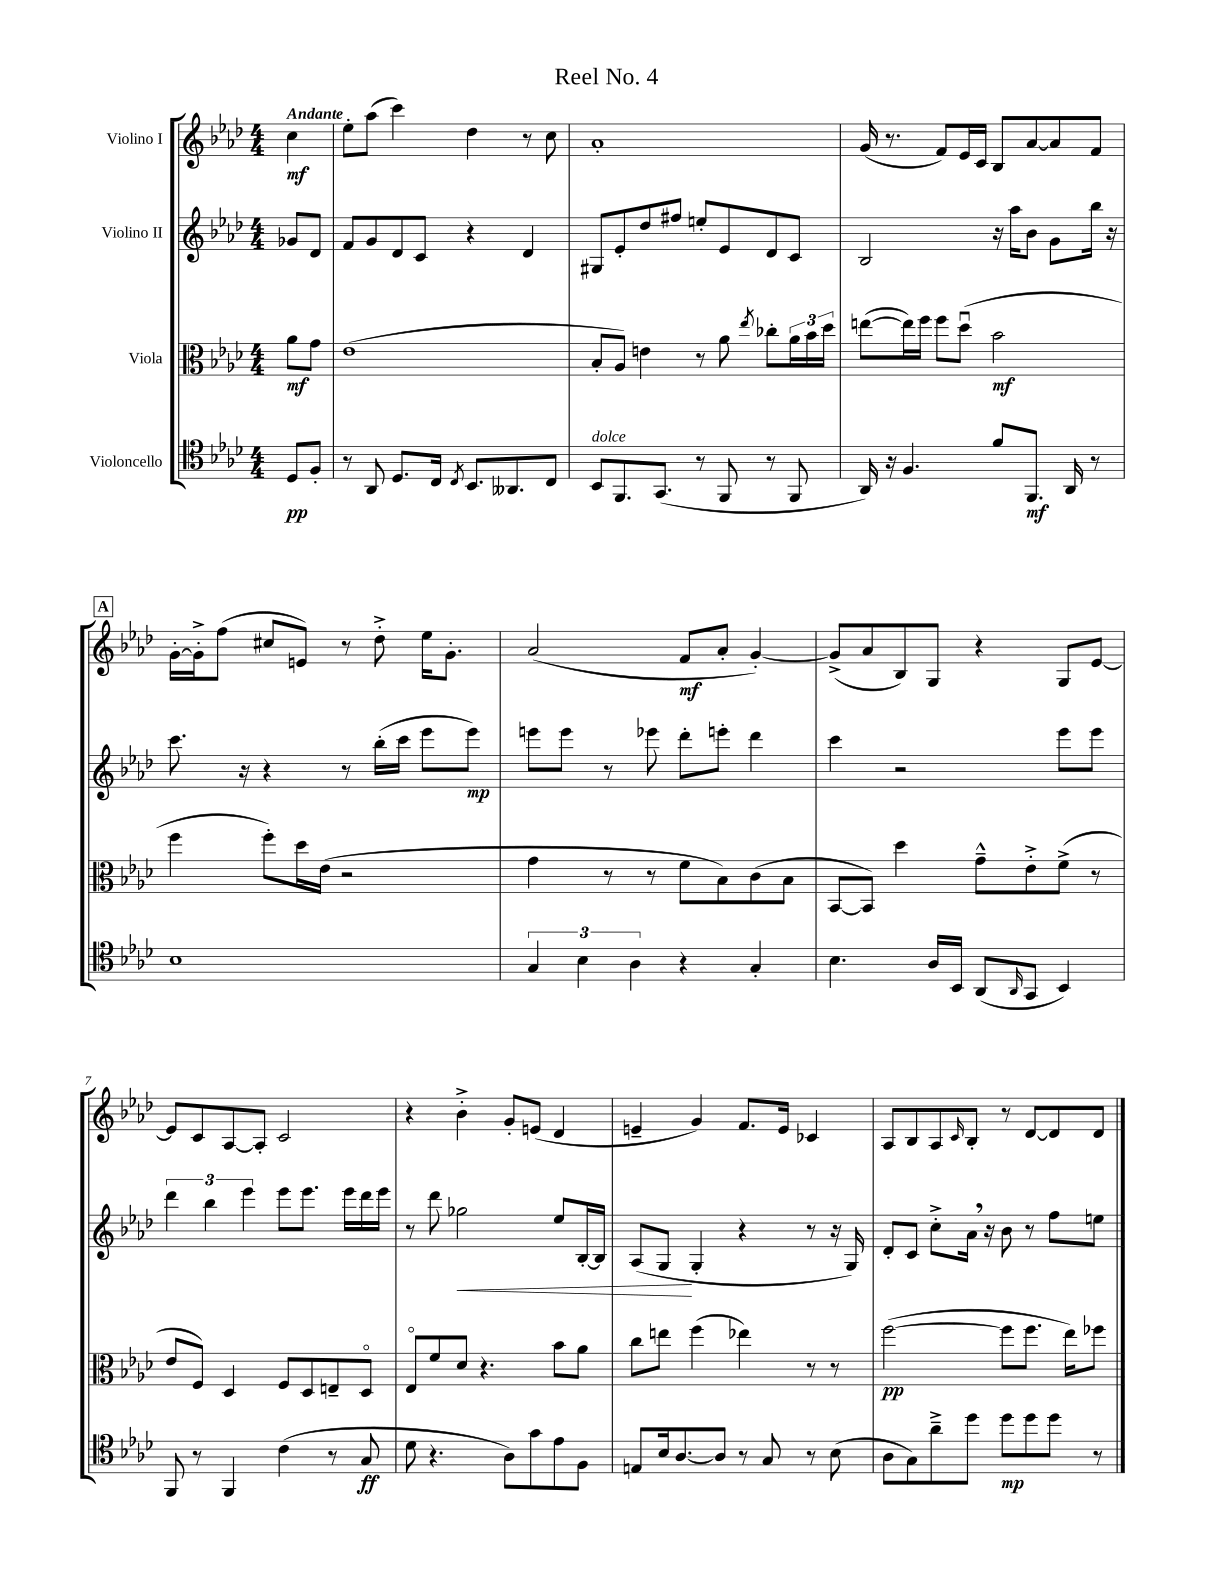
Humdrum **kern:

**kern	**kern	**kern	**kern
*staff4	*staff3	*staff2	*staff1
*clefC4	*clefC3	*clefG2	*clefG2
*k[b-e-a-d-]	*k[b-e-a-d-]	*k[b-e-a-d-]	*k[b-e-a-d-]
*M4/4	*M4/4	*M4/4	*M4/4
8D-/L	8a-\L	8g-/L	4cc\
8F'/J	8g\J	8d-/J	.
=	=	=	=
8r	(1e-	8f/L	8ee-'\L
8AA-/	.	8g/	(8aa-\J
8.D-/L	.	8d-/	4ccc\)
.	.	8c/J	.
16C/Jk	.	.	.
8qC/	.	.	.
8.BB-/L	.	4r	4dd-\
8.AA--/	.	.	.
.	.	4d-/	8r
8C/J	.	.	8cc\
=	=	=	=
8BB-/L	8B-'/L	8G#/L	1a-'
8.FF/	8A-/J)	8e-'/	.
.	4e\	8dd-/	.
(8.GG/J	.	.	.
.	.	8ff#/J	.
8r	8r	8ee'/L	.
8FF/	8a-\	8e-/	.
.	8qee-/	.	.
8r	8cc-'\L	8d-/	.
8FF/	24a-\L	8c/J	.
.	24b-\	.	.
.	24dd-\JJ	.	.
=	=	=	=
16AA-/)	([8ee\L	2B-/	(16g/
16r	.	.	8.r
4.F/	16ee\]L)	.	.
.	16ff\JJ	.	.
.	8ff\L	.	8f/L)
.	(8dd-u\J	.	16e-/L
.	.	.	16c/JJ
8f/L	2b-\	16r	8B-/L
.	.	16aa-\LK	.
8.FF/J	.	8b-\J	[8a-/
.	.	8g\L	8a-/]
16AA-/	.	.	.
8r	.	16bb-\Jk	8f/J
.	.	16r	.
=	=	=	=
1B-	4ff\	8.ccc\	[16g'\LL
.	.	.	16g'^\]J
.	.	.	(8ff\J
.	.	16r	.
.	8ff'\L)	4r	8cc#/L
.	16dd-\L	.	8e/J)
.	(16e-\JJ	.	.
.	2r	8r	8r
.	.	(16bb-'\LL	8dd-'^\
.	.	16ccc\JJ	.
.	.	8eee-\L	16ee-\LK
.	.	.	8.g'\J
.	.	8eee-\J)	.
=	=	=	=
6G/	4g\	8eee\L	(2a-/
.	.	8eee\J	.
6B-\	.	.	.
.	8r	8r	.
6A-\	.	.	.
.	8r	8eee-\	.
4r	8f\L	8ddd-'\L	8f/L
.	8B-\)	8eee'\J	8a-'/J
4G'/	(8c\	4ddd-\	[4g'/)
.	8B-\J	.	.
=	=	=	=
4.B-\	[8BB-/L	4ccc\	(8g^/]L
.	8BB-/]J)	.	8a-/
.	4dd-\	2r	8B-/)
16A-/LL	.	.	8G/J
16BB-/JJ	.	.	.
(8AA-/L	8g~^^\L	.	4r
16qqAA-/	.	.	.
8GG/J	8e-'^\	.	.
4BB-/)	(8f^\J	8eee-\L	8G/L
.	8r	8eee-\J	[8e-/J
=	=	=	=
8FF/	8e-/L	6ddd-\	8e-/]L
8r	8F/J)	.	8c/
.	.	6bb-\	.
4FF/	4D-/	.	[8A-/
.	.	6eee-\	.
.	.	.	8A-'/]J
(4c\	8F/L	8eee-\L	2c/
.	8D-/	8.eee-\J	.
8r	8E~/	.	.
.	.	16eee-\LL	.
8G/	8D-o/J	16ddd-\	.
.	.	16eee-\JJ	.
=	=	=	=
8d-\	8E-o/L	8r	4r
4.r	8f/	8ddd-\	.
.	8d-/J	2gg-\	4b-'^\
.	4.r	.	.
8A-\L)	.	.	8g'/L
8g\	.	.	(8e/J
8e-\	8b-\L	8ee-/L	4d-/
8F\J	8a-\J	[16B-'/L	.
.	.	16B-/]JJ	.
=	=	=	=
8E/L	8cc\L	(8A-/L	4e~/
16B-/k	8ee\J	8G/J	.
[8.A-/	.	.	.
.	(4ff\	4G'/	4g/)
8A-/]J	.	.	.
8r	4ee-\)	4r	8.f/L
8G/	.	.	.
.	.	.	16e/Jk
8r	8r	8r	4c-/
(8B-\	8r	16r	.
.	.	16G/)	.
=	=	=	=
8A-\L	([2ff\	8d-'/L	8A-/L
8G\)	.	8c/J	8B-/
8a-~^\	.	8cc'^\L	8A-/
.	.	.	16qqc/
8dd-\J	.	16a-\Jk	8B-'/J
.	.	16r	.
8dd-\L	8ff\]L	8b-\	8r
8dd-\	8.ff\J	8r	[8d-/L
8dd-\J	.	8ff\L	8d-/]
.	16ee-\LK)	.	.
8r	8ff-\J	8ee\J	8d-/J
==	==	==	==
*-	*-	*-	*-
